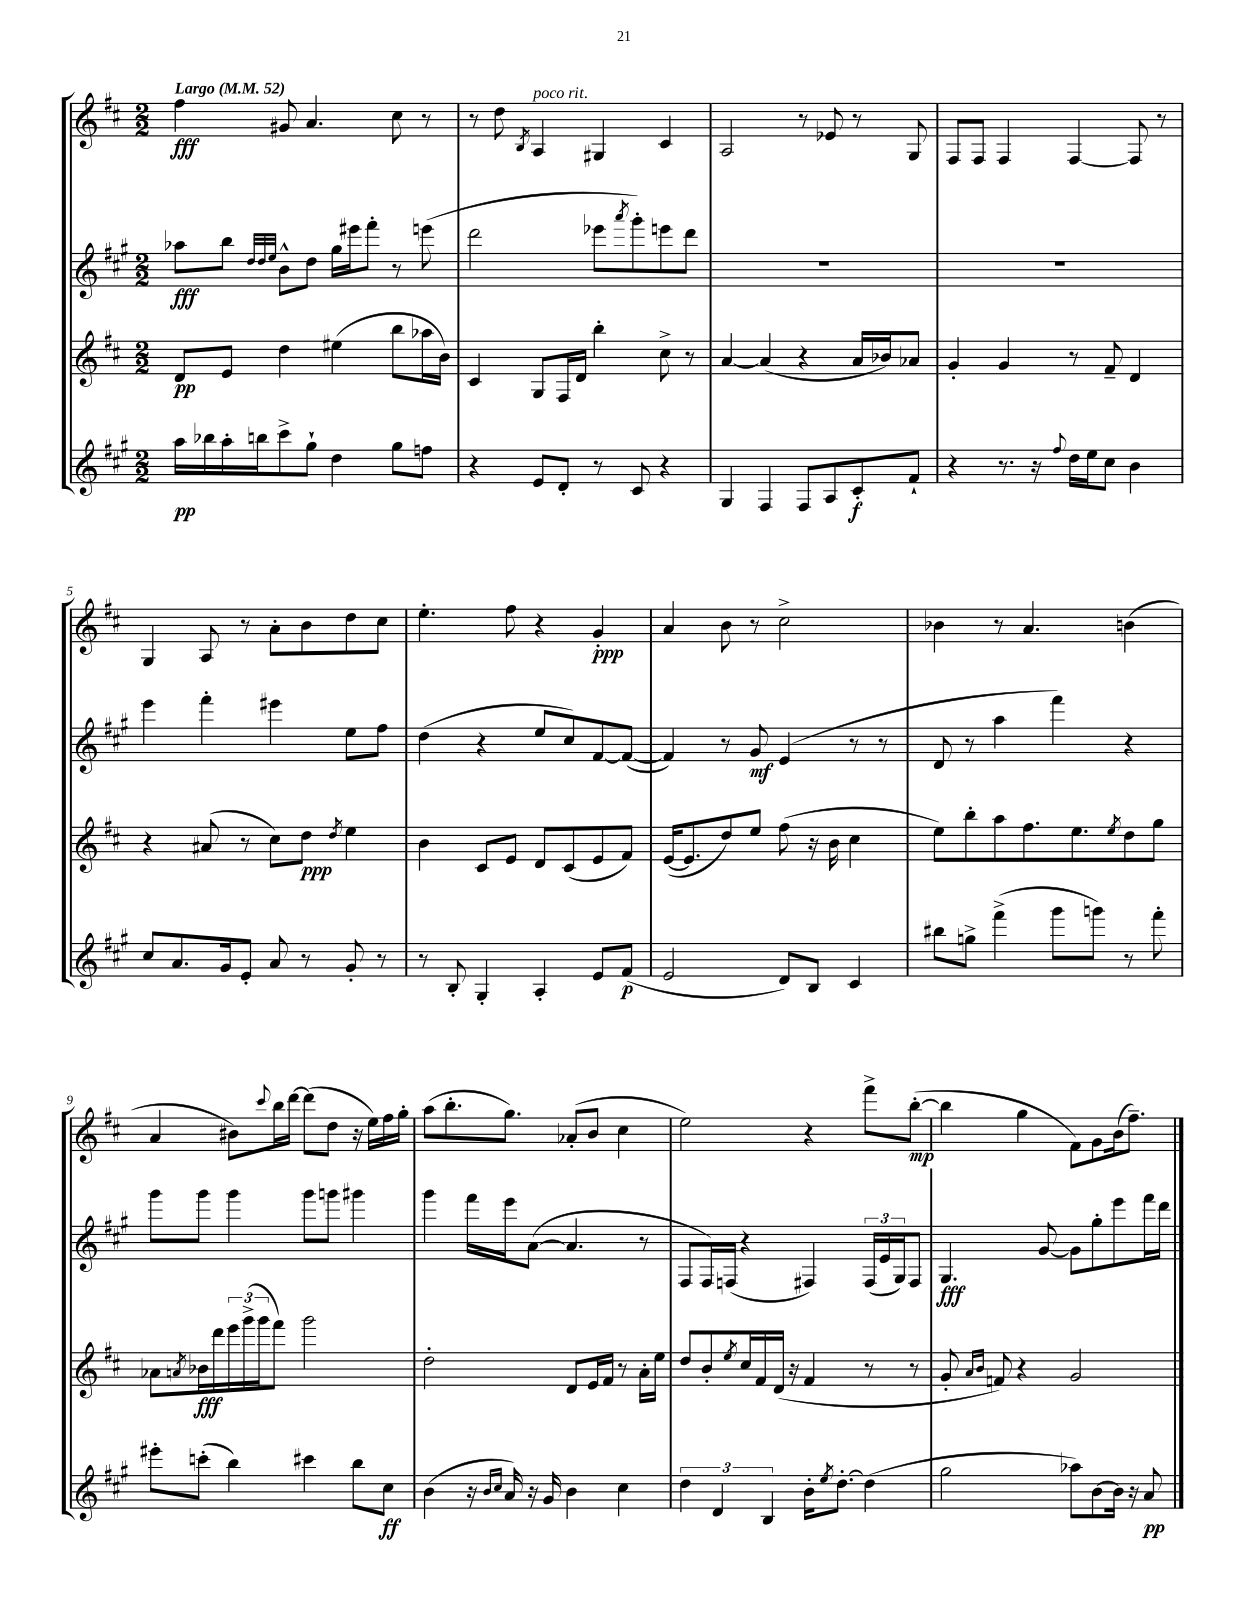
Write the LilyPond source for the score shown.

<<
\new StaffGroup <<
\new Staff = "s0" {
    \clef treble \key d \major \numericTimeSignature \time 2/2 \tempo "Largo" 4 = 52
    fis''4\fff gis'8 a'4. cis''8 r8 |
    r8 d''8 \acciaccatura { b8 } a4^\markup { \italic "poco rit." } gis4 cis'4 |
    a2 r8 ees'8 r8 g8 |
    fis8 fis8 fis4 fis4~ fis8 r8 |
    g4 a8 r8 a'8-. b'8 d''8 cis''8 |
    e''4.-. fis''8 r4 g'4-.\ppp |
    a'4 b'8 r8 cis''2-> |
    bes'4 r8 a'4. b'4( |
    a'4 bis'8) \appoggiatura { cis'''8 } b''16 d'''16~ d'''8( d''8 r16 e''16) fis''16 g''16-. |
    a''8( b''8.-. g''8.) aes'8-.( b'8 cis''4 |
    e''2) r4 fis'''8-> b''8~-.\mp( |
    b''4 g''4 fis'8) g'8 b'16( fis''8.--) \bar "|." |
}
\new Staff = "s1" {
    \clef treble \key a \major \numericTimeSignature \time 2/2
    aes''8\fff b''8 \grace { d''32 d''32 e''32 } b'8-^ d''8 gis''16 eis'''16 fis'''8-. r8 e'''8( |
    d'''2 ees'''8 \acciaccatura { a'''8 } gis'''8-.) e'''8 d'''8 |
    R1 |
    R1 |
    e'''4 fis'''4-. eis'''4 e''8 fis''8 |
    d''4( r4 e''8 cis''8) fis'8~ fis'8~( |
    fis'4) r8 gis'8\mf e'4( r8 r8 |
    d'8 r8 a''4 fis'''4) r4 |
    gis'''8 gis'''8 gis'''4 gis'''8 g'''8 gis'''4 |
    gis'''4 fis'''16 e'''16 a'8~( a'4. r8 |
    fis8 fis16) f16( r4 fis4) \tuplet 3/2 { fis16( e'16 gis16) } fis8 |
    gis4.\fff gis'8~ gis'8 gis''8-. e'''8 fis'''16 d'''16 \bar "|." |
}
\new Staff = "s2" {
    \clef treble \key d \major \numericTimeSignature \time 2/2
    d'8\pp e'8 d''4 eis''4( b''8 aes''16 b'16) |
    cis'4 g8 fis16 d'16 b''4-. cis''8-> r8 |
    a'4~ a'4( r4 a'16 bes'16) aes'8 |
    g'4-. g'4 r8 fis'8-- d'4 |
    r4 ais'8( r8 cis''8) d''8\ppp \acciaccatura { d''8 } e''4 |
    b'4 cis'8 e'8 d'8 cis'8( e'8 fis'8) |
    e'16~( e'8. d''8) e''8 fis''8( r16 b'16 cis''4 |
    e''8) b''8-. a''8 fis''8. e''8. \acciaccatura { e''8 } d''8 g''8 |
    aes'8 \acciaccatura { a'8 } bes'16\fff d'''16 \tuplet 3/2 { e'''16 g'''16->( g'''16 } fis'''8) g'''2 |
    d''2-. d'8 e'16 fis'16 r8 a'16-. e''16 |
    d''8 b'8-. \acciaccatura { e''8 } cis''16 fis'16 d'16( r16 fis'4 r8 r8 |
    g'8-. \grace { a'16 b'16 } f'8) r4 g'2 \bar "|." |
}
\new Staff = "s3" {
    \clef treble \key a \major \numericTimeSignature \time 2/2
    a''16\pp bes''16 a''16-. b''16 cis'''8-> gis''8-! d''4 gis''8 f''8 |
    r4 e'8 d'8-. r8 cis'8 r4 |
    gis4 fis4 fis8 a8 cis'8-.\f fis'8-! |
    r4 r8. r16 \appoggiatura { fis''8 } d''16 e''16 cis''8 b'4 |
    cis''8 a'8. gis'16 e'8-. a'8 r8 gis'8-. r8 |
    r8 b8-. gis4-. a4-. e'8 fis'8\p( |
    e'2 d'8) b8 cis'4 |
    bis''8 g''8-> fis'''4->( gis'''8 g'''8) r8 fis'''8-. |
    eis'''8-. c'''8-.( b''4) cis'''4 b''8 cis''8\ff |
    b'4( r16 \grace { b'16 cis''16 } a'16) r16 gis'16 b'4 cis''4 |
    \tuplet 3/2 { d''4 d'4 b4 } b'16-. \acciaccatura { e''8 } d''8.~-. d''4( |
    gis''2 aes''8) b'8~ b'16 r16 a'8\pp \bar "|." |
}
>>
>>
